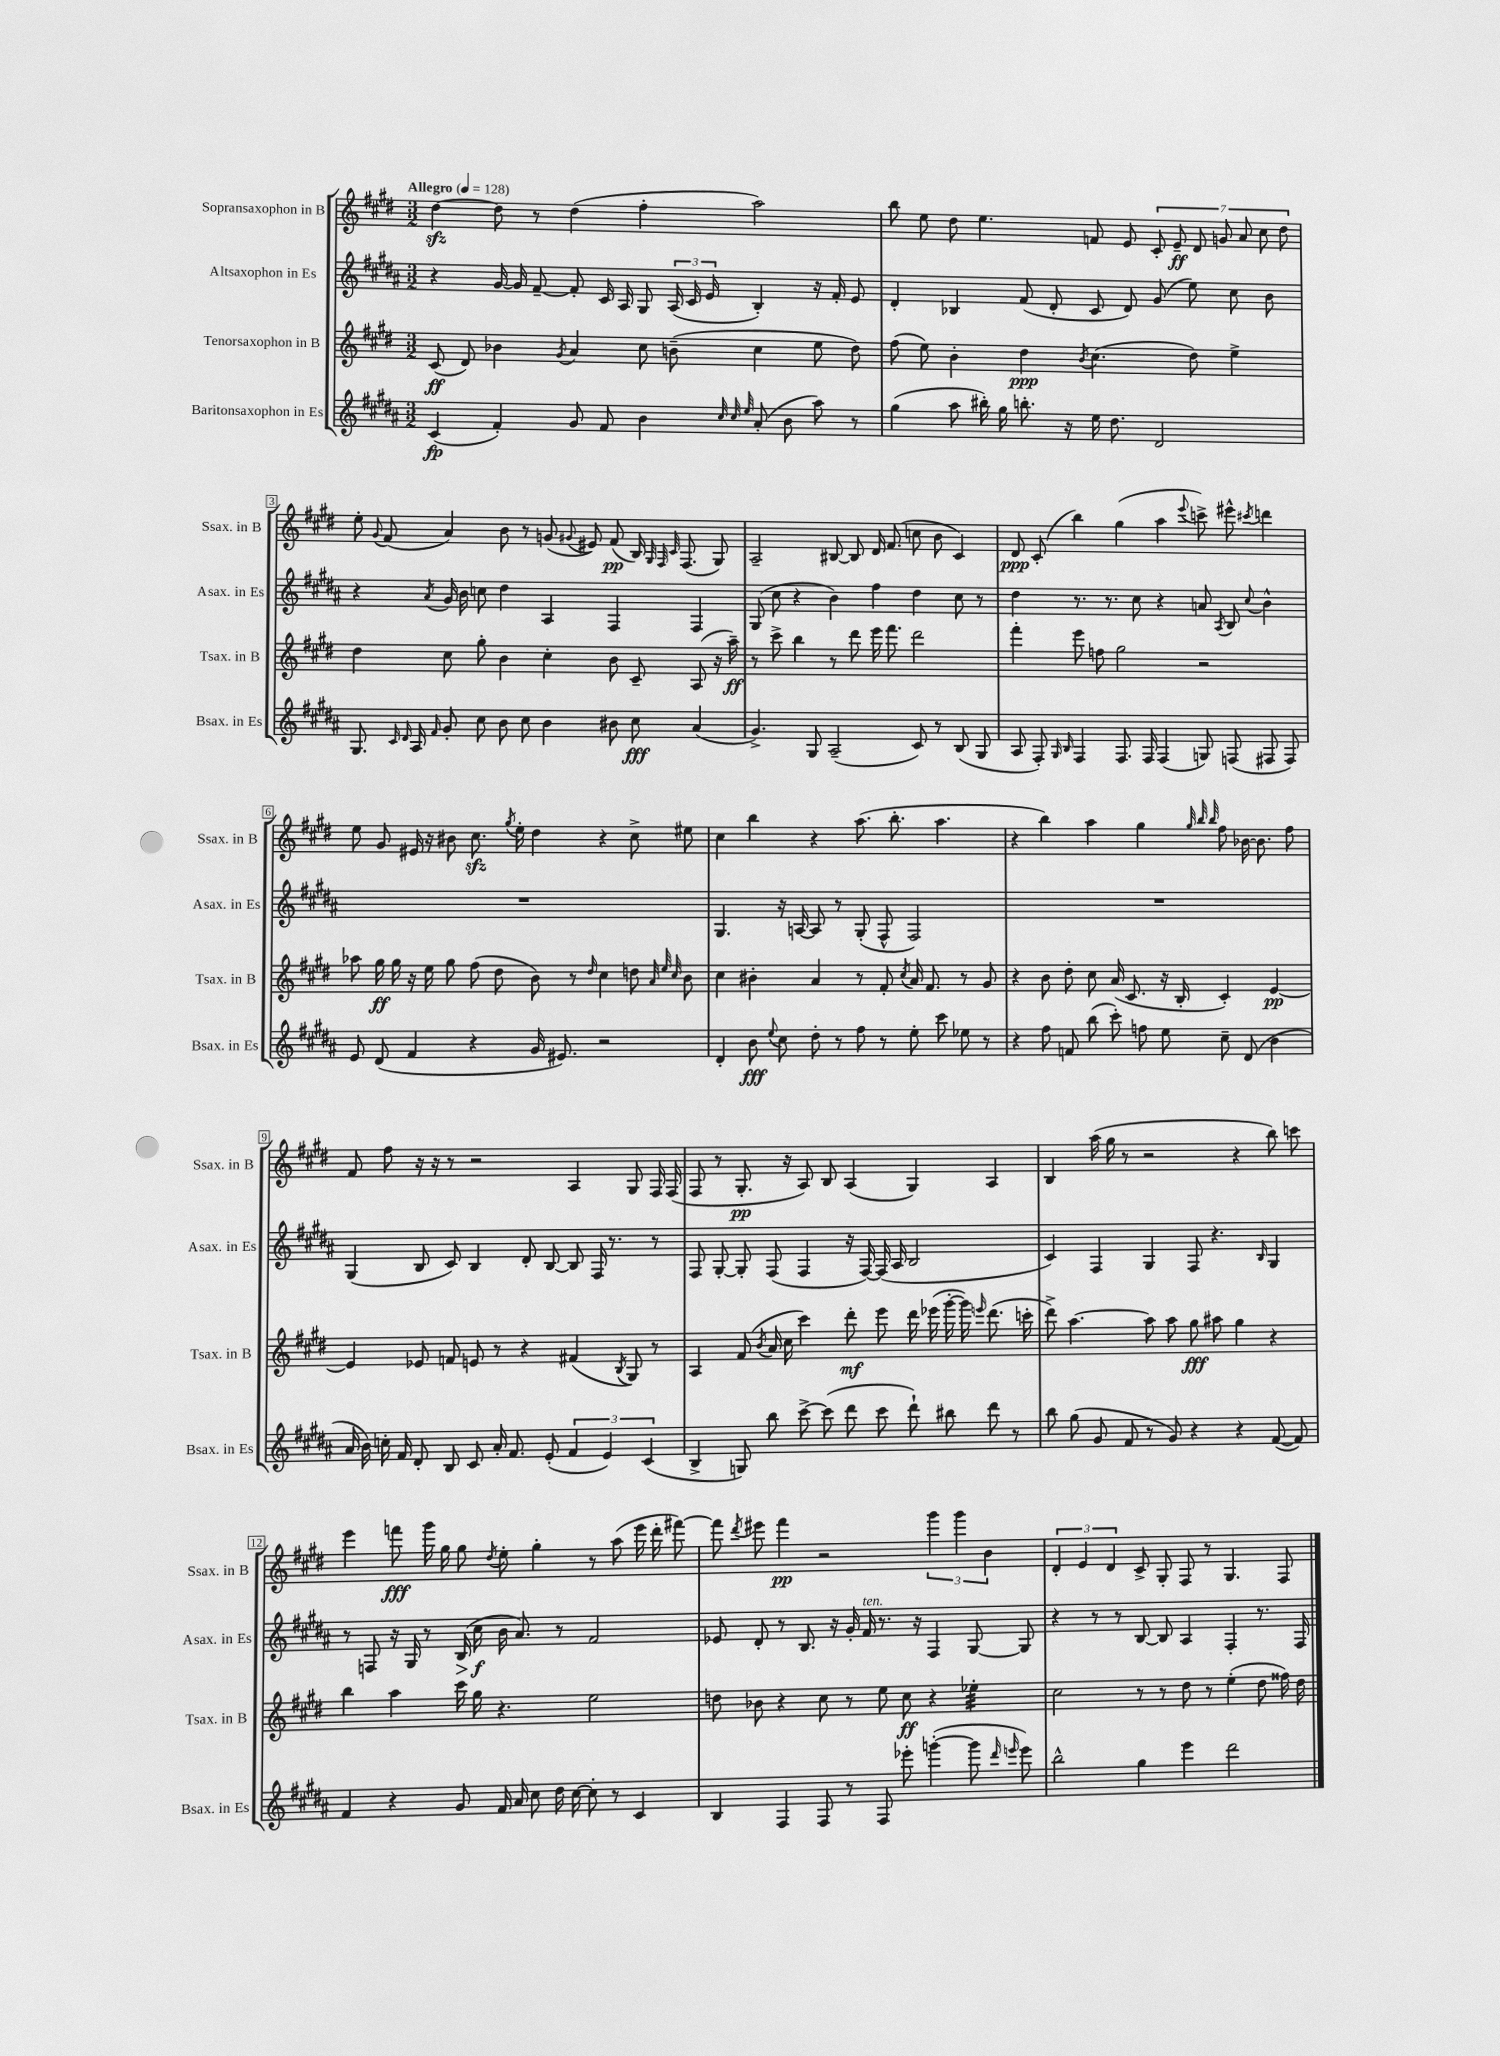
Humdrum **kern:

**kern	**kern	**kern	**kern
*staff4	*staff3	*staff2	*staff1
*clefG2	*clefG2	*clefG2	*clefG2
*k[f#c#g#d#a#]	*k[f#c#g#d#]	*k[f#c#g#d#a#]	*k[f#c#g#d#]
*M3/2	*M3/2	*M3/2	*M3/2
*MM128	*MM128	*MM128	*MM128
(4c#/	(8c#/	4r	[4dd#\
.	8d#/)	.	.
4f#'/)	4b-\	[16g#/	8dd#\]
.	.	16g#/]	.
.	.	[8f#~/	8r
.	8qg#/	.	.
8g#/	4a/	8f#'/]	(4dd#\
8f#/	.	16c#/	.
.	.	16A#/	.
4b\	8cc#\	8G#/	4ff#'\
.	(8b~\	(24A#/	.
.	.	24c#/	.
.	.	24e/	.
32qqcc#/	.	.	.
32qqcc#/	.	.	.
32qqee/	.	.	.
(8a#'/	4cc#\	4B'/)	2aa\)
8b\	.	.	.
8aa#\)	8ee\	16r	.
.	.	16f#'/	.
8r	8dd#\)	8e/	.
=	=	=	=
(4gg#\	(8ff#\	4d#'/	8bb\
.	8ee\)	.	8ee\
8aa#\	4b'\	4B-/	8dd#\
16bb#'\)	.	.	4.ee\
16gg#\	.	.	.
8.bb'\	4dd#\	(8f#/	.
.	.	8d#'/	.
16r	.	.	.
.	8qb/	.	.
16ee\	(4.cc#\	8c#/	8f/
8.dd#\	.	.	.
.	.	8d#/)	8e/
2d#/	.	(8g#/	14c#'/
.	.	.	14e~/
.	8dd#\)	8ee\)	.
.	.	.	14d#/
.	.	.	14g/
.	4ee^\	8cc#\	.
.	.	.	14a/
.	.	.	14cc#\
.	.	8b\	.
.	.	.	14dd#\
=	=	=	=
8.G#/	4dd#\	4r	8ee'\
.	.	.	8qqg#/
.	.	.	(8f#/
16qqc#/	.	.	.
16qqd#/	.	.	.
16A#/	.	.	.
16qqf#/	.	8qa#/	.
8g#'/	8cc#\	16g#/	4a/)
.	.	16b\	.
8cc#\	8gg#'\	8cc\	.
8b\	4b\	4dd#\	8b\
8cc#\	.	.	8r
4b\	4cc#'\	4A#/	(8g/
.	.	.	8qqg#/
.	.	.	8e#/)
8b#\	8b\	4F#/	(8f#/
8cc#\	8c#~/	.	16B/)
.	.	.	32qqG#/
.	.	.	32qqF#/
.	.	.	32qqc#/
.	.	.	(8.F#/
(4a#/	(8A/	4F#/	.
.	16r	.	8G#/)
.	16aa~\)	.	.
=	=	=	=
4.g#^/)	8r	(8G#/	2A~/
.	8ccc#^\	8cc#\	.
.	4bb\	4r	.
8G#/	.	.	.
(2A#~/	8r	4b\)	[8B#/
.	8ddd#\	.	8B#/]
.	16eee\	4ff#\	16d#/
.	8.fff#\	.	(8.f#/
8c#/)	2ddd#\	4dd#\	8cc\
8r	.	.	8b\
(8B/	.	8cc#\	4c#/)
8G#/	.	8r	.
=	=	=	=
8A#/	4fff#'\	4dd#\	8d#/
8F#'/)	.	.	(8c#'/
16qqG#/	.	.	.
16qqB/	.	.	.
4F#/	8eee\	8.r	4bb\)
.	8ff\	.	.
.	.	8.r	.
8.F#/	2gg#\	.	(4gg#\
.	.	8cc#\	.
16F#/	.	.	.
(4F#/	.	4r	4aa\
.	.	.	8qqeee/
8G/)	2r	8a/	8ccc^\)
.	.	8qA#/	.
(8F/	.	8B/	8eee#^^\
.	.	8qqcc#/	8qccc#/
8F#/	.	4b^^\	4ddd\
8F#/)	.	.	.
=	=	=	=
8e/	8aa-\	1.r	8ee\
(8d#/	16gg#\	.	8g#/
.	16gg#\	.	.
4f#/	16r	.	16e#/
.	16ee\	.	16r
.	8gg#\	.	8b#\
4r	(8ff#\	.	8.cc#\
.	8dd#\	.	.
.	.	.	8qgg#/
.	.	.	16ee'\
16g#/	8b\)	.	4dd#\
8.e#/)	.	.	.
.	8r	.	.
.	16qqdd#/	.	.
2r	4cc#\	.	4r
.	8dd\	.	8cc#^\
.	32qqa/	.	.
.	32qqee/	.	.
.	32qqcc#/	.	.
.	8b\	.	8ee#\
=	=	=	=
4d#'/	4cc#\	4.G#/	4cc#\
8b\	4b#'\	.	4bb\
8qqee/	.	.	.
8cc#\	.	16r	.
.	.	[16A/	.
8dd#'\	4a/	8A/]	4r
8r	.	8r	.
8ff#\	8r	(8G#'/	(8.aa\
8r	8f#'/	8F#^^/	.
.	.	.	8.bb'\
.	8qcc#/	.	.
8ee'\	16a/	2F#/)	.
.	8.f#/	.	.
8ccc#\	.	.	4.aa\
8ee-\	8r	.	.
8r	8g#/	.	.
=	=	=	=
4r	4r	1.r	4r
8ff#\	8b\	.	4bb\)
8f/	8dd#'\	.	.
(8bb\	8cc#\	.	4aa\
8ccc#'\)	(16a/	.	.
.	8.c#/	.	.
8ff\	.	.	4gg#\
8ee\	16r	.	.
.	16B'/	.	.
.	.	.	32qqgg#/
.	.	.	32qqbb/
.	.	.	32qqbb/
8cc#~\	4c#'/)	.	8ff#\
(8d#/	.	.	[16b-\
.	.	.	8.b-\]
4b\	[4e/	.	.
.	.	.	8ff#\
=	=	=	=
16a#/	4e/]	(4G#/	8f#/
16b\)	.	.	.
16cc'\	.	.	8ff#\
16f#/	.	.	.
8d#'/	8e-/	8B/	16r
.	.	.	16r
8B/	8f/	8c#/)	8r
8c#/	8e/	4B/	2r
16a#'/	8r	.	.
8.f#/	.	.	.
.	4r	8d#'/	.
(8e'/	.	[8B/	.
6f#/	(4f#/	8B/]	4A/
.	.	16F#/	.
6e/)	.	.	.
.	.	8.r	.
.	8qB/	.	.
.	8G#/)	.	8G#/
(6c#/	.	.	.
.	8r	8r	16F#/
.	.	.	(16F#/
=	=	=	=
4B^/	4A/	8F#/	8F#/
.	.	[8G#'/	8r
8G/)	(8f#/	8G#'/]	8.G#'/
.	8qb/	.	.
8bb\	16a/	(8F#/	.
.	16cc#\	.	16r
[8ccc#^\	4ccc#\)	4F#/	8A/)
(8ccc#\]	.	.	8B/
8ddd#\	8ddd#'\	16r	(4A/
.	.	[16F#/)	.
8ccc#\	8eee\	(16F#/]	.
.	.	16A#/	.
8ddd#`\)	16ddd#\	2B/	4G#/)
.	(16eee-\	.	.
8bb#\	[16ggg#'\	.	.
.	16ggg#\])	.	.
.	16qqeee/	.	.
8ddd#\	(8.ddd#\	.	4A/
8r	.	.	.
.	16ccc'\	.	.
=	=	=	=
8bb\	8ddd#^\)	4c#/)	4B/
(8gg#\	[4.aa\	.	.
8g#/	.	4F#/	(16aa\
.	.	.	16gg#\
8f#/	.	.	8r
8r	8aa\]	4G#/	2r
8g#/)	8aa\	.	.
4r	8gg#\	8F#/	.
.	8aa#\	4.r	.
4r	4gg#\	.	4r
.	.	16qqB/	.
([8f#/	4r	4G#/	8bb\)
8f#/])	.	.	8ccc\
=	=	=	=
4f#/	4bb\	8r	4eee\
.	.	8F/	.
4r	4aa\	16r	8fff\
.	.	16G#/	.
.	.	8r	16ggg#\
.	.	.	16gg#\
8g#/	16ccc#\	(16B/	8gg#\
.	16gg#\	16cc#\	.
.	.	.	8qdd#/
16f#/	4.r	16b\	8ee'\
16a#/	.	8.a#/)	.
8cc#\	.	.	4gg#'\
16dd#\	.	8r	.
[16cc#\	.	.	.
8cc#'\]	2ee\	2f#/	8r
8r	.	.	(8aa\
4c#/	.	.	16eee\
.	.	.	16ddd#'\
.	.	.	[8fff#\)
=	=	=	=
4B/	8dd\	8e-/	8fff#\]
.	.	.	8qddd#/
.	8b-\	8d#'/	8eee#\
4F#/	4r	8r	4fff#\
.	.	8.B/	.
8F#/	8cc#\	.	2r
.	.	16r	.
8r	8r	16g#'/	.
.	.	16f#/	.
8F#/	8ee\	8.r	.
8eee-'\	8cc#\	.	.
.	.	16r	.
([4ggg'\	4r	4F#/	6ggg#\
.	.	.	6ggg#\
8ggg\]	4ee-'\	[8G#/	.
.	.	.	6b\
16qqddd#/	.	.	.
16qqeee/	.	.	.
8eee\)	.	8G#/]	.
=	=	=	=
2bb^^\	2cc#\	4r	6d#'/
.	.	.	6e/
.	.	8r	.
.	.	.	6d#/
.	.	8r	.
4gg#\	8r	[8B/	8c#^/
.	8r	8B/]	8G#'/
4eee\	8dd#\	4A#/	8F#/
.	8r	.	8r
2ddd#\	(4ee'\	4F#'/	4.G#/
.	8dd#\	8.r	.
.	16ff##\)	.	8F#/
.	16dd#\	16F#/	.
==	==	==	==
*-	*-	*-	*-
